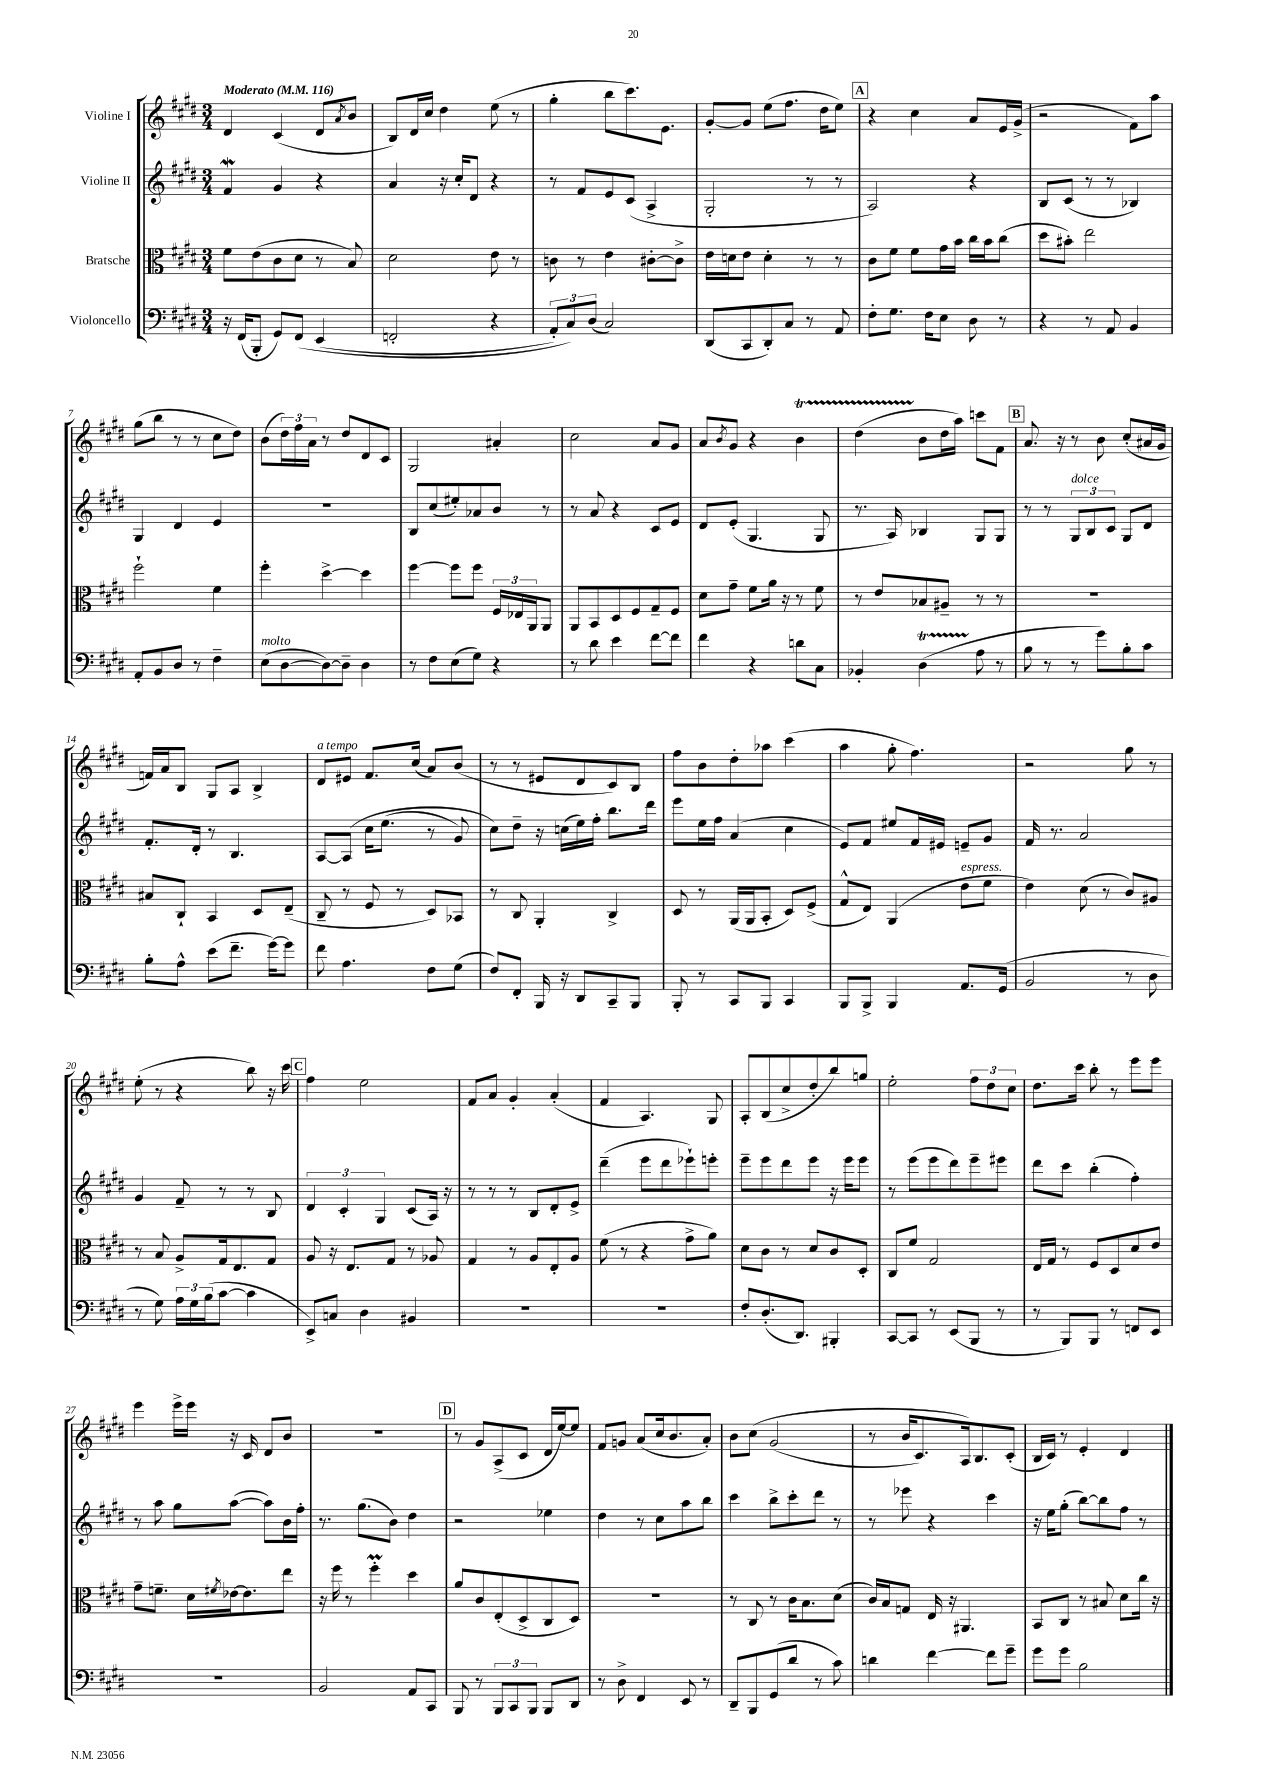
<<
\new StaffGroup <<
\new Staff = "s0" \with { instrumentName = "Violine I" } {
    \clef treble \key e \major \numericTimeSignature \time 3/4 \tempo "Moderato" 4 = 116
    dis'4 cis'4( dis'8 \acciaccatura { a'8 } b'8 |
    b8) dis'16 cis''16 dis''4 e''8( r8 |
    gis''4-. b''8 cis'''8.) e'8. |
    gis'8~-. gis'8 e''8( fis''8. dis''16 e''8) |
    \mark \markup { \box "A" } r4 cis''4 a'8 e'16 gis'16->( |
    r2 fis'8) a''8 |
    gis''8( b''8 r8 r8 cis''8 dis''8) |
    b'8( \tuplet 3/2 { dis''16) fis''16 a'16 } r8 dis''8 dis'8 cis'8 |
    gis2 ais'4-. |
    cis''2 a'8 gis'8 |
    a'8 \acciaccatura { b'8 } gis'8 r4 b'4\startTrillSpan |
    dis''4( b'8\stopTrillSpan dis''16 a''16) c'''8 fis'8 |
    \mark \markup { \box "B" } a'8. r16 r8 b'8 cis''8-.( ais'16 gis'16 |
    f'16) a'16 b8 gis8 a8 b4-> |
    dis'8^\markup { \italic "a tempo" } eis'8 fis'8. cis''16( a'8) b'8( |
    r8 r8 eis'8 dis'8 cis'8) b8 |
    fis''8 b'8 dis''8-. aes''8 cis'''4( |
    a''4 gis''8-. fis''4.) |
    r2 gis''8 r8 |
    e''8-.( r8 r4 b''8) r16 cis'''16 |
    \mark \markup { \box "C" } fis''4 e''2 |
    fis'8 a'8 gis'4-. a'4-.( |
    fis'4 a4.) gis8 |
    a8-. b8( cis''8-> dis''8-. b''8) g''8 |
    e''2-. \tuplet 3/2 { fis''8 dis''8 cis''8 } |
    dis''8. cis'''16 b''8-. r8 e'''8 e'''8 |
    e'''4 e'''16-> e'''16 r16 cis'16 dis'8 b'8 |
    R2. |
    \mark \markup { \box "D" } r8 gis'8 a8->( cis'8 dis'16 e''16~) e''8 |
    fis'8 g'8 a'8( cis''16 b'8. a'8-.) |
    b'8 cis''8\( gis'2( |
    r8 b'16 cis'8.) a16\) b8. cis'8-.( |
    b16 cis'16) r8 e'4-. dis'4 \bar "|." |
}
\new Staff = "s1" \with { instrumentName = "Violine II" } {
    \clef treble \key e \major \numericTimeSignature \time 3/4
    fis'4\mordent gis'4 r4 |
    a'4 r16 cis''16-. dis'8 r4 |
    r8 fis'8 e'8 cis'8( a4-> |
    gis2-. r8 r8 |
    \mark \markup { \box "A" } a2) r4 |
    b8 cis'8( r8 r8 bes4) |
    gis4 dis'4 e'4 |
    R2. |
    b8 cis''8( eis''8-.) aes'8 b'8 r8 |
    r8 a'8 r4 cis'8 e'8 |
    dis'8 e'8-.( gis4. gis8 |
    r8. a16) bes4 gis8 gis8 |
    \mark \markup { \box "B" } r8 r8 \tuplet 3/2 { gis8^\markup { \italic "dolce" } b8 cis'8 } gis8 dis'8 |
    fis'8.-. dis'16-. r8 b4. |
    a8~ a8\( cis''16 e''8.( r8 gis'8) |
    cis''8\) dis''8-- r16 c''16( e''16) fis''16-. b''8. dis'''16 |
    e'''8 e''16 fis''16 a'4( cis''4 |
    e'8) fis'8 eis''8 fis'16 eis'16 e'8-- gis'8 |
    fis'16 r8. a'2 |
    gis'4 fis'8-- r8 r8 b8 |
    \mark \markup { \box "C" } \tuplet 3/2 { dis'4 cis'4-. gis4 } cis'8( a16) r16 |
    r8 r8 r8 b8 dis'8-. e'8-> |
    dis'''4--( e'''8 dis'''8 ees'''8-!) e'''8-. |
    e'''8-- e'''8 dis'''8 e'''8 r16 e'''16 e'''8 |
    r8 e'''8( e'''8 dis'''8) e'''8-- eis'''8 |
    dis'''8 cis'''8 b''4-.( fis''4-.) |
    r8 a''8 gis''8 a''8~( a''8) b'16 fis''16-. |
    r8. gis''8.( b'8) dis''4 |
    \mark \markup { \box "D" } r2 ees''4 |
    dis''4 r8 cis''8 a''8 b''8 |
    cis'''4 b''8-> cis'''8-. dis'''8 r8 |
    r8 ees'''8 r4 cis'''4 |
    r16 e''16 gis''8-.( b''8~) b''8 fis''8 r8 \bar "|." |
}
\new Staff = "s2" \with { instrumentName = "Bratsche" } {
    \clef alto \key e \major \numericTimeSignature \time 3/4
    fis'8 e'8( cis'8 dis'8 r8 b8) |
    dis'2 e'8 r8 |
    c'8 r8 e'4 cis'8~-. cis'8-> |
    e'16 d'16 e'8 d'4-. r8 r8 |
    \mark \markup { \box "A" } cis'8 fis'8 fis'8 gis'16 b'16 cis''16 b'16 cis''8( |
    dis''8 bis'8-.) e''2 |
    fis''2-! fis'4 |
    fis''4-. dis''4~-> dis''4 |
    fis''4~ fis''8 fis''8 \tuplet 3/2 { fis16 ees16 a,16 } a,8 |
    a,8 b,8 dis8 fis8 gis8-- fis8 |
    dis'8 gis'8-- fis'8 a'16 r16 r8 fis'8 |
    r8 e'8 bes8 ais8-- r8 r8 |
    \mark \markup { \box "B" } R2. |
    bis8 cis8-! b,4 dis8 e8--( |
    cis8-- r8 fis8 r8 dis8) bes,8 |
    r8 cis8 a,4-. cis4-> |
    dis8 r8 a,16( a,16 b,8-. dis8) fis8->( |
    gis8-^ e8) a,4( e'8^\markup { \italic "espress." } fis'8 |
    e'4) dis'8( r8 cis'8) ais8 |
    r8 b8 a8-> gis16 e8. gis8 |
    \mark \markup { \box "C" } a8 r16 e8. gis8 r8 aes8 |
    gis4 r8 a8 e8-. a8 |
    fis'8( r8 r4 gis'8-> a'8) |
    dis'8 cis'8 r8 dis'8 cis'8 dis8-. |
    cis8 fis'8 gis2 |
    e16 gis16 r8 fis8 dis8 dis'8 e'8 |
    gis'8-- f'8.-- dis'16 \acciaccatura { fis'8 } ees'16~ ees'8. e''8 |
    r16 fis''16 r8 fis''4-.\prall dis''4 |
    \mark \markup { \box "D" } a'8 cis'8 e8-.( dis8-> cis8 dis8) |
    R2. |
    r8 cis8 r8 cis'16 b8. dis'8( |
    cis'16) b16 g8 e16 r16 ais,4. |
    b,8 cis8 r8 bis8 dis'8 cis''16 r16 \bar "|." |
}
\new Staff = "s3" \with { instrumentName = "Violoncello" } {
    \clef bass \key e \major \numericTimeSignature \time 3/4
    r16 fis,16( b,,8-. gis,8) fis,8\( e,4( |
    f,2-. r4 |
    \tuplet 3/2 { a,8-.) cis8\) dis8( } cis2) |
    dis,8( cis,8 dis,8-.) cis8 r8 a,8 |
    \mark \markup { \box "A" } fis8-. gis8. fis16 e8 dis8 r8 |
    r4 r8 a,8 b,4 |
    a,8-. b,8 dis8 r8 fis4-- |
    e8^\markup { \italic "molto" }( dis8~ dis8~) dis8-- dis4 |
    r8 fis8 e8( gis8) r4 |
    r8 dis'8 e'4 fis'8~ fis'8 |
    fis'4 r4 d'8 cis8 |
    bes,4-. dis4\startTrillSpan( a8\stopTrillSpan r8 |
    \mark \markup { \box "B" } b8 r8 r8 gis'8) b8-. cis'8 |
    b8-. a8-^ e'8( fis'8.-- gis'16~) gis'8 |
    fis'8 a4. fis8 gis8( |
    fis8) fis,8-. b,,16 r16 dis,8 cis,8-- b,,8 |
    b,,8-. r8 cis,8 b,,8 cis,4 |
    b,,8 b,,8-> b,,4 a,8. gis,16( |
    b,2 r8 dis8 |
    r8 gis8) \tuplet 3/2 { a16 gis16 b16( } cis'8~ cis'4 |
    \mark \markup { \box "C" } e,8->) c8 dis4 bis,4 |
    R2. |
    R2. |
    fis8-. dis8.-.( dis,8.) bis,,4-. |
    cis,8~ cis,8 r8 e,8( b,,8 r8 |
    r8 b,,8) b,,8 r8 f,8 e,8 |
    R2. |
    b,2 a,8 cis,8 |
    \mark \markup { \box "D" } b,,8 r8 \tuplet 3/2 { b,,8 cis,8 b,,8 } b,,8 dis,8 |
    r8 dis8-> fis,4 e,8 r8 |
    dis,8-- b,,8 gis,8( dis'8 r8 cis'8) |
    d'4 fis'4~ fis'8 gis'8-- |
    gis'8 gis'8 b2 \bar "|." |
}
>>
>>
